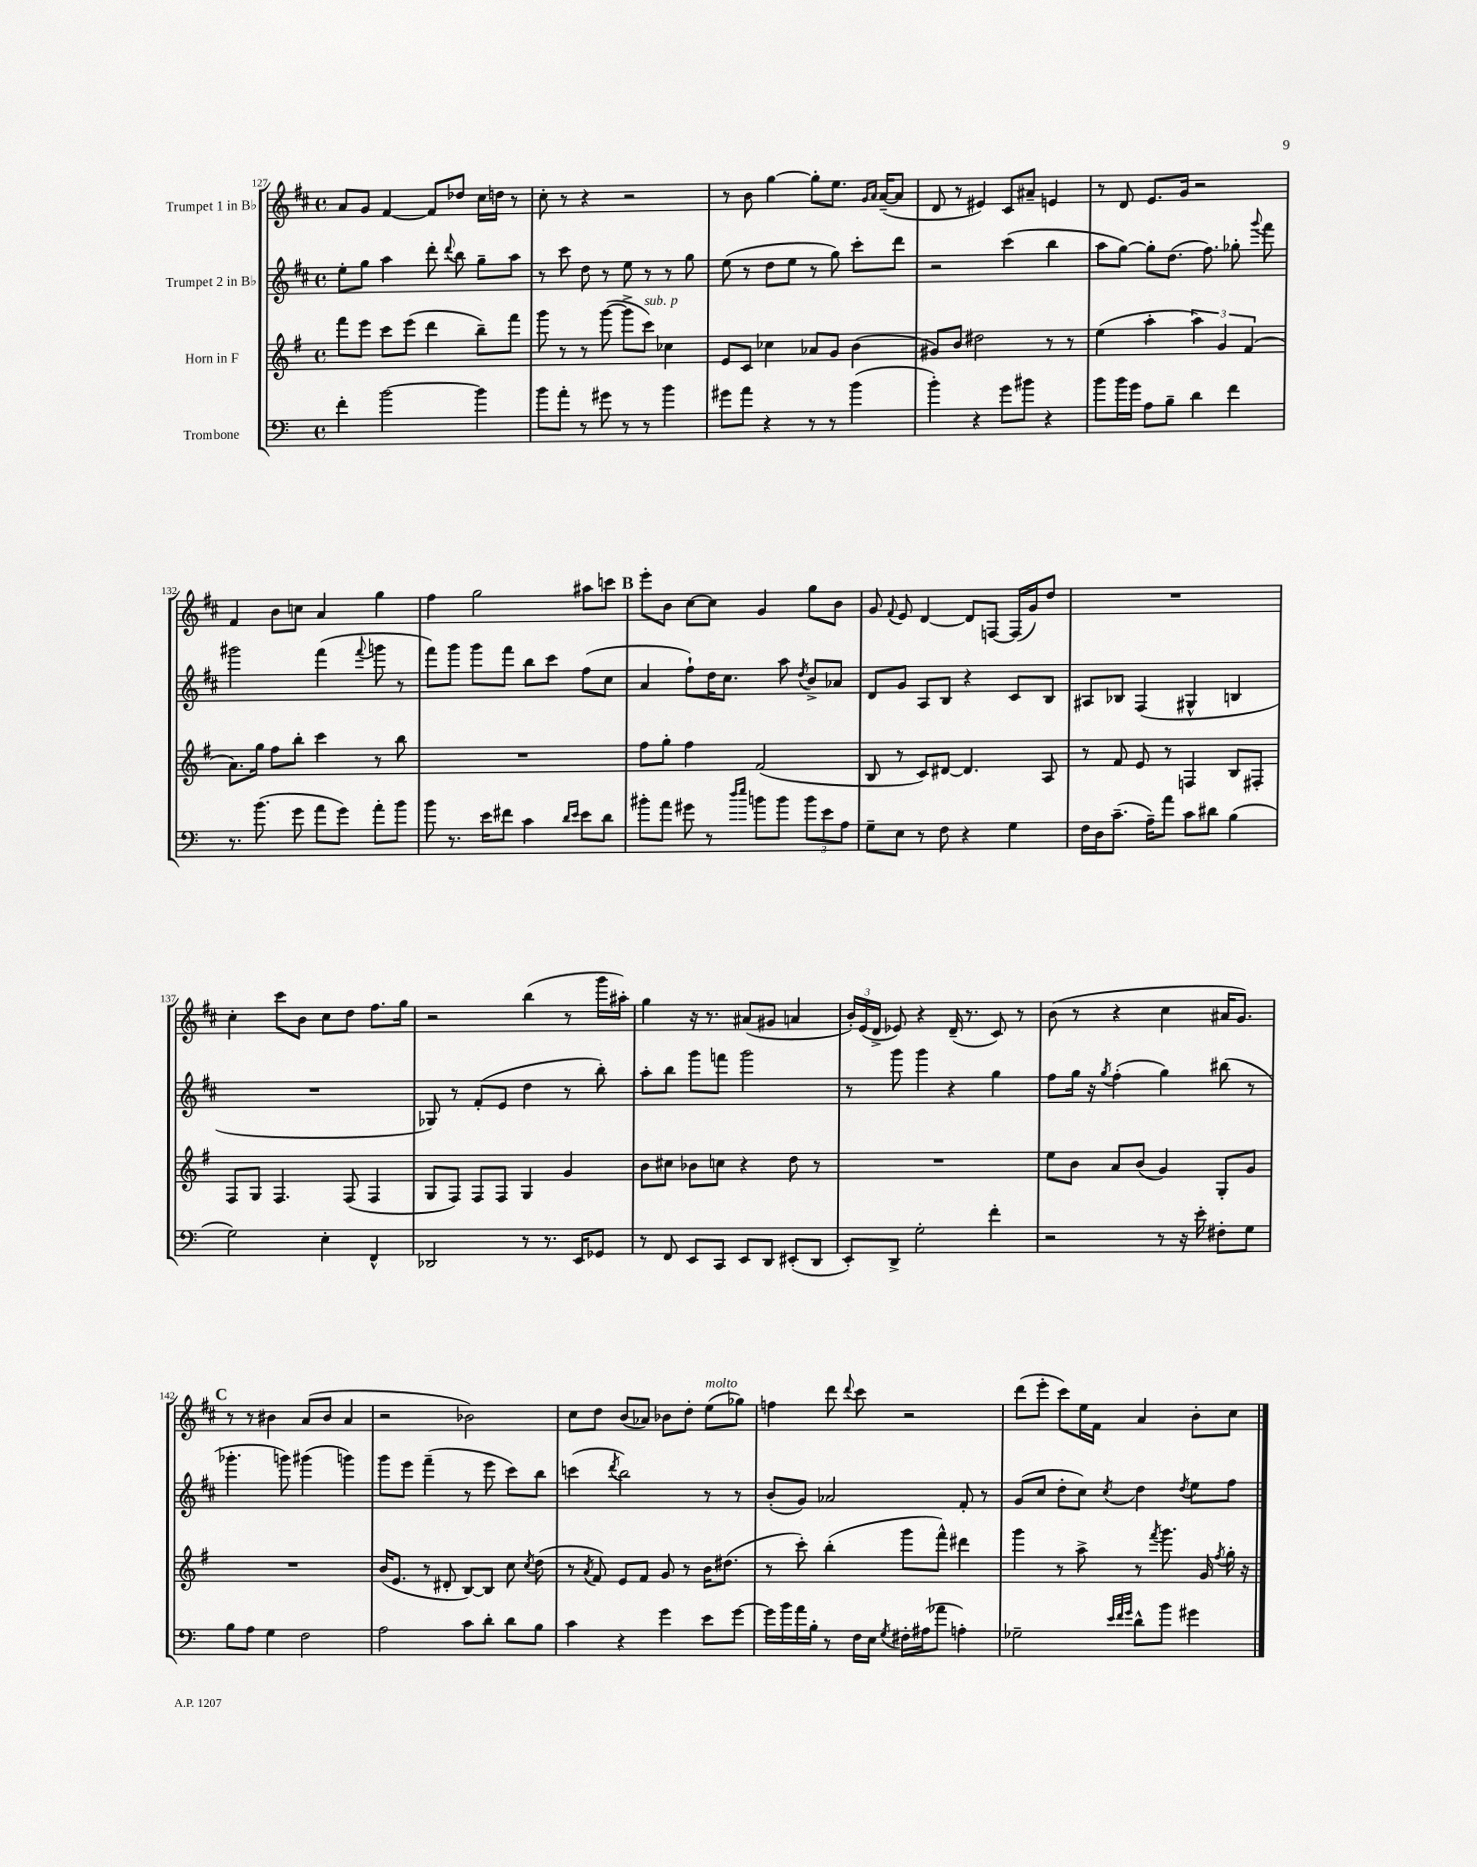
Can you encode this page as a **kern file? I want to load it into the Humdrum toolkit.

**kern	**kern	**kern	**kern
*part4	*part3	*part2	*part1
*staff4	*staff3	*staff2	*staff1
*I"Trombone	*I"Horn in F	*I"Trumpet 2 in B♭	*I"Trumpet 1 in B♭
*clefF4	*clefG2	*clefG2	*clefG2
*k[]	*k[f#]	*k[f#c#]	*k[f#c#]
*M4/4	*M4/4	*M4/4	*M4/4
*met(c)	*met(c)	*met(c)	*met(c)
=127	=127	=127	=127
4f'\	8fff#\L	8ee'\L	8a/L
.	8eee\J	8gg\J	8g/J
[2b\	8ccc\L	4aa\	[4f#/
.	(8eee\J	.	.
.	4ddd\	8ddd'\	8f#/L]
.	.	8qqddd/	.
.	.	8bb\	8dd-X/J
4b\]	8bb~\L)	8gg~\L	16cc#\LL
.	.	.	16ddn\JJ
.	8fff#\J	8aa\J	8r
=128	=128	=128	=128
8b\L	8ggg\	8r	8cc#'\
8a'\J	8r	8ccc#\	8r
8r	8r	8dd\	4r
8g#X\	([8ggg\	8r	.
8r	8ggg^\L]	8ee\	2r
!	!LO:TX:a:i:t=sub. p	!	!
8r	8ccc\J)	8r	.
4b\	4cc-X\	8r	.
.	.	8gg\	.
=129	=129	=129	=129
8g#X\L	8e/L	(8ee\	8r
8a\J	8c/J	8r	8b\
4r	4cc-X\	8dd\L	[4gg\
.	.	8ee\J	.
8r	8a-X/L	8r	8gg'\L]
8r	8g/J	8gg\)	8.ee\J
(4b\	(4b\	8ccc#'\L	.
.	.	.	16qqg/LL
.	.	.	16qqa/JJ
.	.	.	([16a~/KL
.	.	8ddd\J	8a/J]
=130	=130	=130	=130
4b'\)	8g#X/L)	2r	8d/
.	8b/J	.	8r
4r	2dd#X\	.	4e#X/)
8g\L	.	(4ccc#\	8c#/L
8b#X\J	.	.	8a#X~/J
4r	8r	4bb\	4en/
.	8r	.	.
=131	=131	=131	=131
8b\L	(4ee\	8aa\L	8r
16b\L	.	[8gg\J)	8d/
16g\JJ	.	.	.
8A\L	4aa'\	8gg'\L]	8.e/L
8B~\J	.	(8.dd\J	.
.	.	.	16g/Jk
4d\	6aa\)	.	2r
.	.	8.ff#\)	.
.	6g/	.	.
4f\	.	8gg-X'\	.
.	(6f#/	.	.
.	.	8qqggg/	.
.	.	8fff#\	.
!!LO:LB:g=z
=132	=132	=132	=132
8.r	8.a\L)	2ggg#X\	4f#/
(8.b\	16gg\Jk	.	.
.	8ff#\L	.	8b\L
8g\	8bb'\J	.	8ccn\J
8a\L	4ccc\	(4fff#\	4a/
8g\J)	.	.	.
.	.	8qqfff#/	.
8a'\L	8r	8gggn\	4gg\
8b\J	8bb\	8r	.
=133	=133	=133	=133
8b\	1r	8fff#\L)	4ff#\
8.r	.	8ggg\J	.
.	.	8ggg\L	2gg\
16e\KL	.	.	.
8f#X\J	.	8fff#\J	.
4c\	.	8bb\L	.
.	.	8ccc#\J	.
16qqd/LL	.	.	.
16qqe/JJ	.	.	.
8e\L	.	(8ff#\L	8aa#X\L
8d\J	.	8cc#\J	8cccn\J
!!LO:REH:place=s1:t=B
=134	=134	=134	=134
8b#X'\L	8ff#\L	4a/	8eee'\L
8a\J	8gg'\J	.	8b\J
8g#X\	4ff#\	8ff#`\L)	[8cc#\L
8r	.	16dd\K	8cc#\J]
.	.	8.cc#\J	.
16qqdd/LL	.	.	.
16qqee/JJ	.	.	.
8bn\L	(2f#/	.	4g/
8b\J	.	8aa\	.
.	.	8qdd/	.
12b\L	.	8b^/L	8gg\L
12e\	.	.	.
.	.	8a-X/J	8b\J
12A\J	.	.	.
=135	=135	=135	=135
8G~\L	8B/	8d/L	8g/
.	.	.	8qqf#/
8E\J	8r	8g/J	8e/
8r	8c/L)	8A/L	[4d/
8F\	[8d#X/J	8B/J	.
4r	4.d#/]	4r	8d/L]
.	.	.	[8Fn/J
4G\	.	8c#/L	(16F/LL]
.	.	.	16g/J)
.	8A/	8B/J	8dd/J
=136	=136	=136	=136
16F\LL	8r	8A#X/L	1r
16D\J	.	.	.
(8.c~\J	8f#/	8B-X/J	.
.	8e/	(4F#/	.
16A~\KL)	.	.	.
8a\J	8r	.	.
8c\L	4Fn/	4G#X^^/	.
8d#X\J	.	.	.
(4B\	8B/L	4Bn/	.
.	8F#X'/J	.	.
!!LO:LB:g=z
=137	=137	=137	=137
2G\)	8F#/L	1r	4cc#'\
.	8G/J	.	.
.	4.F#/	.	8ccc#\L
.	.	.	8b\J
4E'\	.	.	8cc#\L
.	(8F#/	.	8dd\J
4FF^^/	4F#/	.	8.ff#\L
.	.	.	16gg\Jk
=138	=138	=138	=138
2DD-X/	8G/L	8G-X/)	2r
.	8F#/J)	8r	.
.	8F#/L	(8f#'/L	.
.	8F#/J	8e/J	.
8r	4G/	4dd\	(4bb\
8.r	.	.	.
.	4g/	8r	8r
16EE/KL	.	.	.
8GG-X/J	.	8bb'\)	16ggg\LL
.	.	.	16aa#X'\JJ)
=139	=139	=139	=139
8r	8b\L	8aa'\L	4gg\
8FF/	8cc#X\J	8bb\J	.
8EE/L	8b-X\L	8ggg\L	16r
.	.	.	8.r
8CC/J	8ccn\J	8fffn\J	.
8EE/L	4r	2ggg\	(8a#X/L
8DD/J	.	.	8g#X/J
(8EE#X'/L	8dd\	.	4an/
8DD/J	8r	.	.
=140	=140	=140	=140
8EE'/L)	1r	8r	24b'/LL)
.	.	.	(24e/
.	.	.	24d^/JJ
8DD^/J	.	8ggg\	8e-X/)
2G'\	.	4ggg\	4r
.	.	4r	(16d~/
.	.	.	8.r
4f'\	.	4gg\	8c#/)
.	.	.	8r
=141	=141	=141	=141
2r	8ee\L	8ff#\L	(8b\
.	8b\J	16gg\Jk	8r
.	.	16r	.
.	.	8qgg/	.
.	8a/L	(4ff#'\	4r
.	(8b/J	.	.
8r	4g/)	4gg\)	4cc#\
16r	.	.	.
16e'\	.	.	.
8F#X'\L	8G'/L	(8bb#X\	16a#X/KL
.	.	.	8.g/J)
8G\J	8g/J	8r	.
!!LO:LB:g=z
!!LO:REH:place=s1:t=C
=142	=142	=142	=142
8B\L	1r	4.ggg-X'\	8r
8A\J	.	.	8r
4G\	.	.	4b#X\
.	.	8gggn\)	.
2F\	.	(4ggg#X\	(8a/L
.	.	.	8b#/J
.	.	4gggn\)	4a/
=143	=143	=143	=143
2A\	(16b/KL	8ggg\L	2r
.	8.e/J	.	.
.	.	8eee\J	.
.	8r	(4fff#~\	.
.	8d#X'/	.	.
8c\L	[8B/L)	8r	2b-X\)
8d'\J	8B/J]	8eee\	.
8d\L	8cc\	8ccc#\L)	.
.	8qcc/	.	.
8B\J	(8dd\	8bb\J	.
=144	=144	=144	=144
4c\	8r	(4cccn\	8cc#\L
.	8qa/	.	.
.	8f#/)	.	8dd\J
.	.	8qddd/	.
4r	8e/L	2bb\)	(8b/L
.	8f#/J	.	8a-X/J)
4g\	8g/	.	8b-X\L
.	8r	.	8dd'\J
!	!	!	!LO:TX:a:i:t=molto
8e\L	16b\KL	8r	(8ee\L
.	(8.dd#X\J	.	.
[8g\J	.	8r	8gg-X\J)
=145	=145	=145	=145
16g\LL]	8r	(8b'/L	4ffn\
16b\	.	.	.
16a\	8ccc'\)	8g/J)	.
16B'\JJ	.	.	.
8r	(4bb'\	2a-X/	8ddd\
.	.	.	8qqddd/
16F\LL	.	.	8ccc#\
16E\JJ	.	.	.
8qG/	.	.	.
16F#X'\LL	8ggg\L	.	2r
(16A#X\J	.	.	.
8a-X\J	8fff#^^\J)	.	.
4An'\)	4ddd#X\	8f#'/	.
.	.	8r	.
=146	=146	=146	=146
2G-X~\	4ggg\	(8g/L	(8ddd\L
.	.	8cc#/J	8eee'\J
.	8r	8dd'\L	8ccc#\L)
.	8aa^\	8cc#\J)	16ee\L
.	.	.	16f#\JJ
32qqe/LLL	.	.	.
32qqf/	.	.	.
32qqg/JJJ	.	8qcc#/	.
8d^^\L	8r	4dd\	4a/
.	8qfff#/	.	.
8b\J	8.ggg\	.	.
.	.	8qdd/	.
4g#X\	.	8ee\L	8b'\L
.	16g/	.	.
.	8qff#/	.	.
.	16gg'\	8ff#\J	8cc#\J
.	16r	.	.
==	==	==	==
*-	*-	*-	*-
